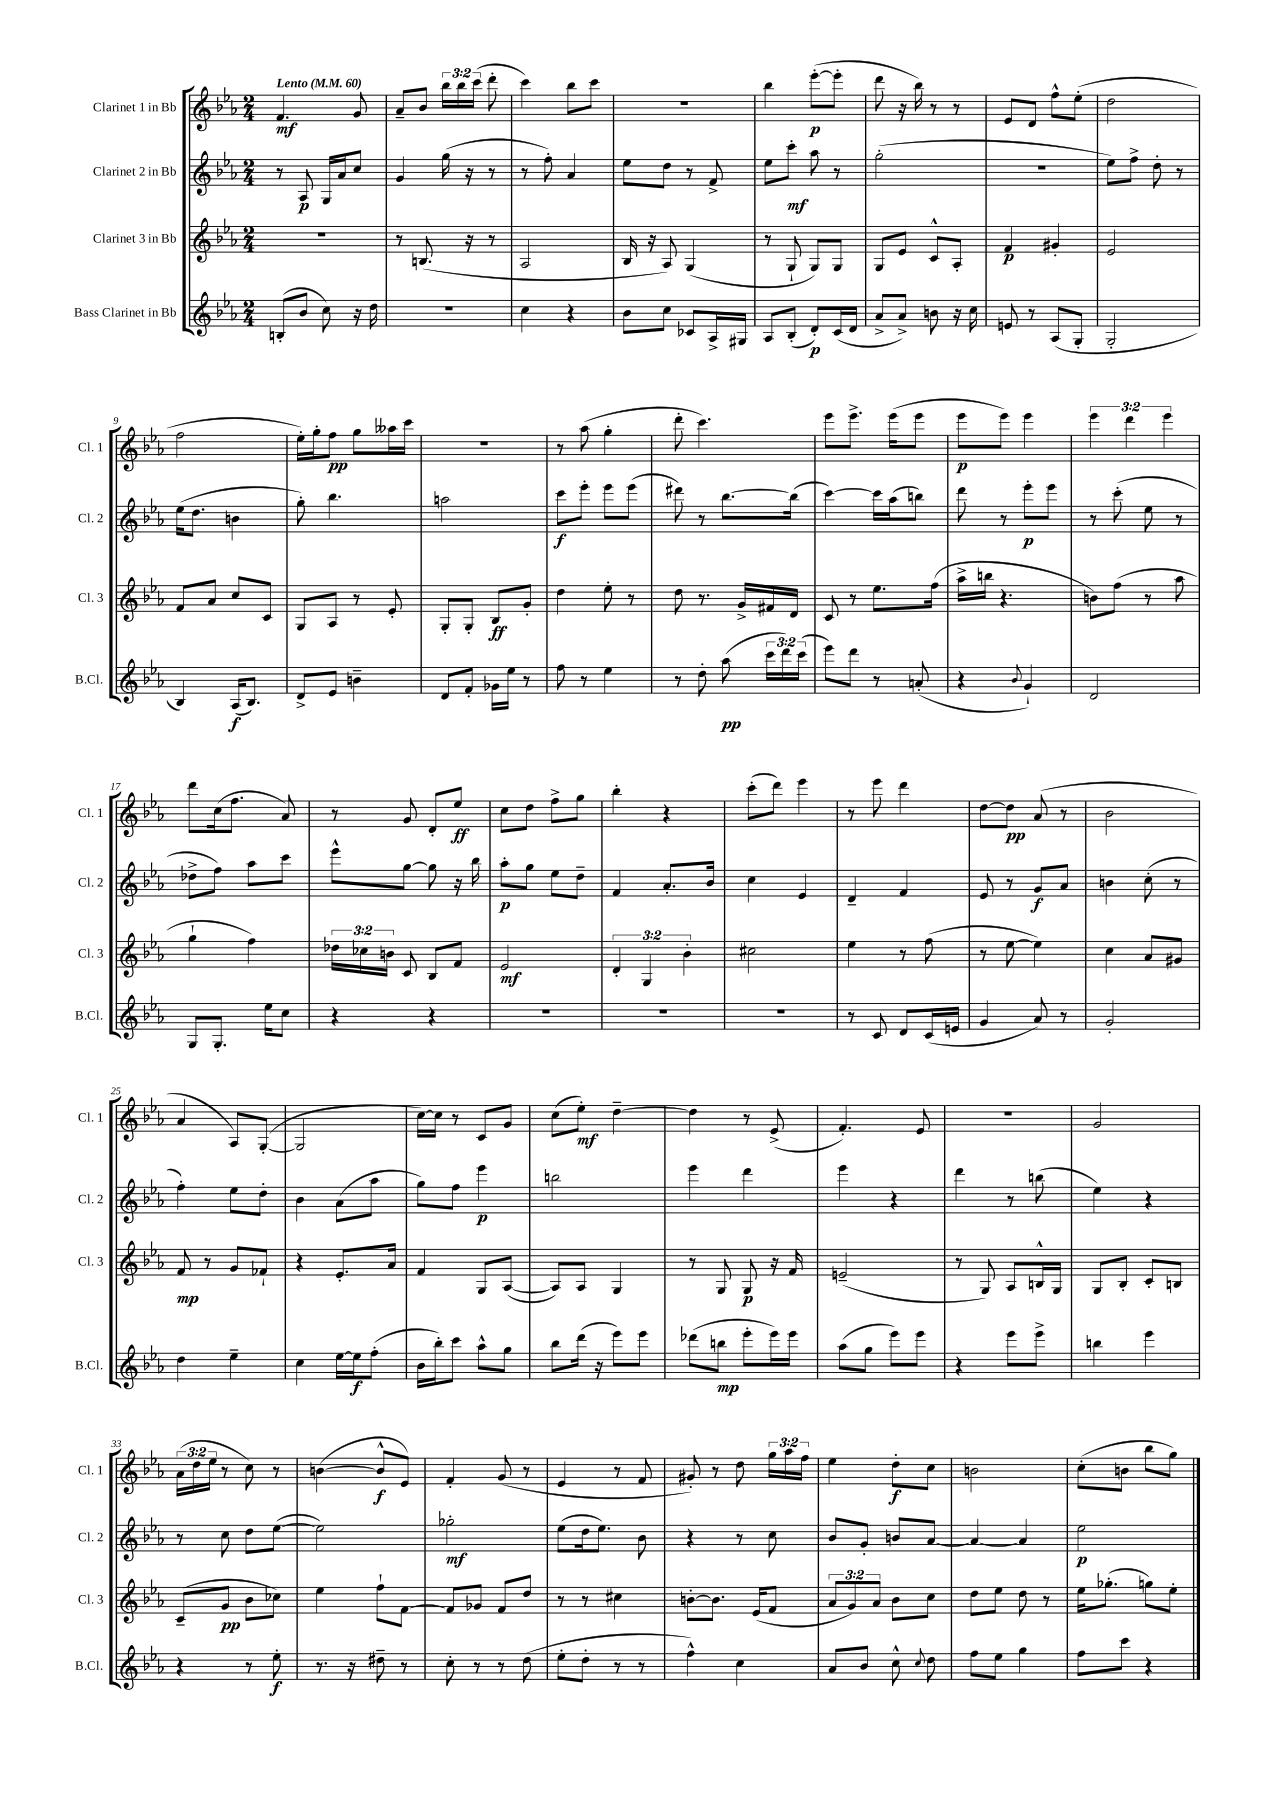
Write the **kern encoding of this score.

**kern	**kern	**kern	**kern
*staff4	*staff3	*staff2	*staff1
*clefG2	*clefG2	*clefG2	*clefG2
*k[b-e-a-]	*k[b-e-a-]	*k[b-e-a-]	*k[b-e-a-]
*M2/4	*M2/4	*M2/4	*M2/4
*MM60	*MM60	*MM60	*MM60
(8B'	2r	8r	4.f
8b-	.	8A-	.
8cc)	.	16G	.
.	.	16a-	.
16r	.	8cc	8g
16dd	.	.	.
=	=	=	=
2r	8r	4g	8a-~
.	(8.B	.	8b-
.	.	(16gg	24bb-
.	.	.	24bb-
.	16r	16r	.
.	.	.	(24ccc
.	8r	8r	8ddd'
=	=	=	=
4cc	2A-	8r	4ccc)
.	.	8ff')	.
4r	.	4a-	8bb-
.	.	.	8ccc
=	=	=	=
8b-	16B-	8ee-	2r
.	16r	.	.
8cc	8A-)	8dd	.
8c-	(4G	8r	.
16A-^	.	8f^	.
16G#	.	.	.
=	=	=	=
8A-	8r	8ee-	4bb-
(8B-'	8G`	8ccc'	.
8d')	8G)	8aa-	([8eee-'
(16c	8G	8r	8eee-']
16d	.	.	.
=	=	=	=
8a-^	8G	(2gg'	8ddd
8a-^)	8e-	.	16r
.	.	.	16bb-)
8b	8c^^	.	8r
16r	8A-'	.	8r
16cc	.	.	.
=	=	=	=
8e	4f	2r	8e-
8r	.	.	8d
(8A-	4g#'	.	8ff^^
8G'	.	.	(8ee-'
=	=	=	=
2G'	2e-	8ee-)	2dd
.	.	8ff^	.
.	.	8dd'	.
.	.	8r	.
=	=	=	=
4B-)	8f	(16ee-	2ff
.	.	8.dd	.
.	8a-	.	.
(16A-	8cc	4b	.
8.B-)	.	.	.
.	8c	.	.
=	=	=	=
8d^	8G	8gg')	16ee-')
.	.	.	16gg'
8e-	8A-	4.bb-	8ff
4b~	8r	.	8gg
.	8e-'	.	16aa--
.	.	.	16ccc
=	=	=	=
8d	8G'	2aa	2r
8f'	8G'	.	.
16g-	8B-	.	.
16ee-	.	.	.
8r	8g'	.	.
=	=	=	=
8ff	4dd	8ccc	8r
8r	.	8eee-'	(8aa-
4ee-	8ee-'	8eee-	4gg'
.	8r	(8eee-	.
=	=	=	=
8r	8dd	8ddd#)	8ddd'
8dd'	8.r	8r	4.ccc)
(8aa-	.	[8.bb-	.
.	16g^	.	.
24ccc	16f#	.	.
24ddd)	.	.	.
.	16d	(16bb-]	.
(24ccc	.	.	.
=	=	=	=
8eee-)	8c	[4ccc)	8eee-
8ddd	8r	.	8.eee-^
8r	8.ee-	16ccc]	.
.	.	(16aa-	(16eee-
(8a'	.	8bb)	8eee-
.	(16ff	.	.
=	=	=	=
4r	16aa-^	8ddd	8eee-
.	16bb	.	.
.	4.r	8r	8eee-)
8qqb-	.	.	.
4g`)	.	8eee-'	4eee-
.	.	8eee-	.
=	=	=	=
2d	8b)	8r	6eee-
.	(8ff	(8ccc'	.
.	.	.	6ddd
.	8r	8ee-	.
.	.	.	6eee-
.	8aa-	8r	.
=	=	=	=
8G	4gg`	8dd-^	8ddd
8.G'	.	8ff)	(16cc
.	.	.	8.ff
.	4ff)	8aa-	.
16ee-	.	.	.
8cc	.	8ccc	8a-)
=	=	=	=
4r	24dd-	8eee-^^	8r
.	24cc-	.	.
.	24b	.	.
.	8c	[8gg	8g
4r	8B-	8gg]	8d'
.	8f	16r	8ee-
.	.	16bb-	.
=	=	=	=
2r	2e-	8aa-'	8cc
.	.	8gg	8dd
.	.	8ee-	8ff^
.	.	8dd~	8gg
=	=	=	=
2r	6d'	4f	4bb-'
.	6G	.	.
.	.	8.a-'	4r
.	6b-'	.	.
.	.	16b-	.
=	=	=	=
2r	2cc#	4cc	(8ccc'
.	.	.	8ddd)
.	.	4e-	4eee-
=	=	=	=
8r	4ee-	4d~	8r
8c	.	.	8eee-
8d	8r	4f	4ddd
(16c	(8ff	.	.
16e	.	.	.
=	=	=	=
4g	8r	8e-	[8dd
.	[8ee-	8r	8dd]
8a-)	4ee-])	8g	(8a-
8r	.	8a-	8r
=	=	=	=
2g'	4cc	4b	2b-
.	8a-	(8cc'	.
.	8g#	8r	.
=	=	=	=
4dd	8f	4ff')	4a-
.	8r	.	.
4ee-~	8g	8ee-	8A-)
.	8f-`	8dd'	([8G'
=	=	=	=
4cc	4r	4b-	2G]
[16ee-	8.e-'	(8a-	.
16ee-]	.	.	.
(8ff'	.	8aa-	.
.	16a-	.	.
=	=	=	=
16b-	4f	8gg)	[16cc)
16bb-')	.	.	16cc]
8ccc	.	8ff	8r
8aa-^^	8G	4eee-	8c
8gg	([8A-	.	8g
=	=	=	=
8bb-	8A-])	2bb	(8cc
(16ddd	8A-	.	8ee-')
16r	.	.	.
8eee-)	4G	.	[4dd~
8eee-	.	.	.
=	=	=	=
(8ddd-	8r	4eee-	4dd]
8bb	8G	.	.
8eee-'	8G	4ddd	8r
16eee-)	16r	.	(8e-^
16eee-	16f	.	.
=	=	=	=
(8aa-	(2e~	4eee-	4.f')
8gg	.	.	.
8eee-)	.	4r	.
8eee-	.	.	8e-
=	=	=	=
4r	8r	4ddd	2r
.	8G)	.	.
8eee-	8A-	8r	.
8eee-^	16B^^	(8bb	.
.	16G	.	.
=	=	=	=
4bb	8G	4ee-)	2g
.	8B-'	.	.
4eee-	8c'	4r	.
.	8B	.	.
=	=	=	=
4r	(8c~	8r	(24a-
.	.	.	24dd
.	.	.	24ee-
.	8g	8cc	8r
8r	8b-	8dd	8cc)
8ee-'	8cc-)	([8ee-	8r
=	=	=	=
8.r	4ee-	2ee-])	([4b
16r	.	.	.
8dd#~	8ff`	.	8b^^]
8r	[8f	.	8e-)
=	=	=	=
8cc'	8f]	2gg-'	4f'
8r	8g-	.	.
8r	8f	.	(8g
(8dd	8dd	.	8r
=	=	=	=
8ee-'	8r	(8ee-	4e-
8dd'	8r	16dd	.
.	.	8.ee-)	.
8r	4cc#	.	8r
8r	.	8b-	8f
=	=	=	=
4ff^^)	[8b'	4r	8g#')
.	8.b]	.	8r
4cc	.	8r	8dd
.	(16e-	.	.
.	8f	8cc	24gg
.	.	.	24aa-
.	.	.	24ff
=	=	=	=
8a-	12a-	8b-	4ee-
.	12g)	.	.
8b-	.	8g'	.
.	12a-	.	.
8cc^^	8b-	8b	8dd'
8qqcc	.	.	.
8dd	8cc	[8a-	8cc
=	=	=	=
8ff	8dd	4a-_	2b
8ee-	8ee-	.	.
4gg	8dd	4a-]	.
.	8r	.	.
=	=	=	=
8ff	16ee-	2ee-	(8cc'
.	(8.gg-'	.	.
8ccc	.	.	8b
4r	8gg)	.	8bb-
.	8ee-'	.	8gg)
==	==	==	==
*-	*-	*-	*-
